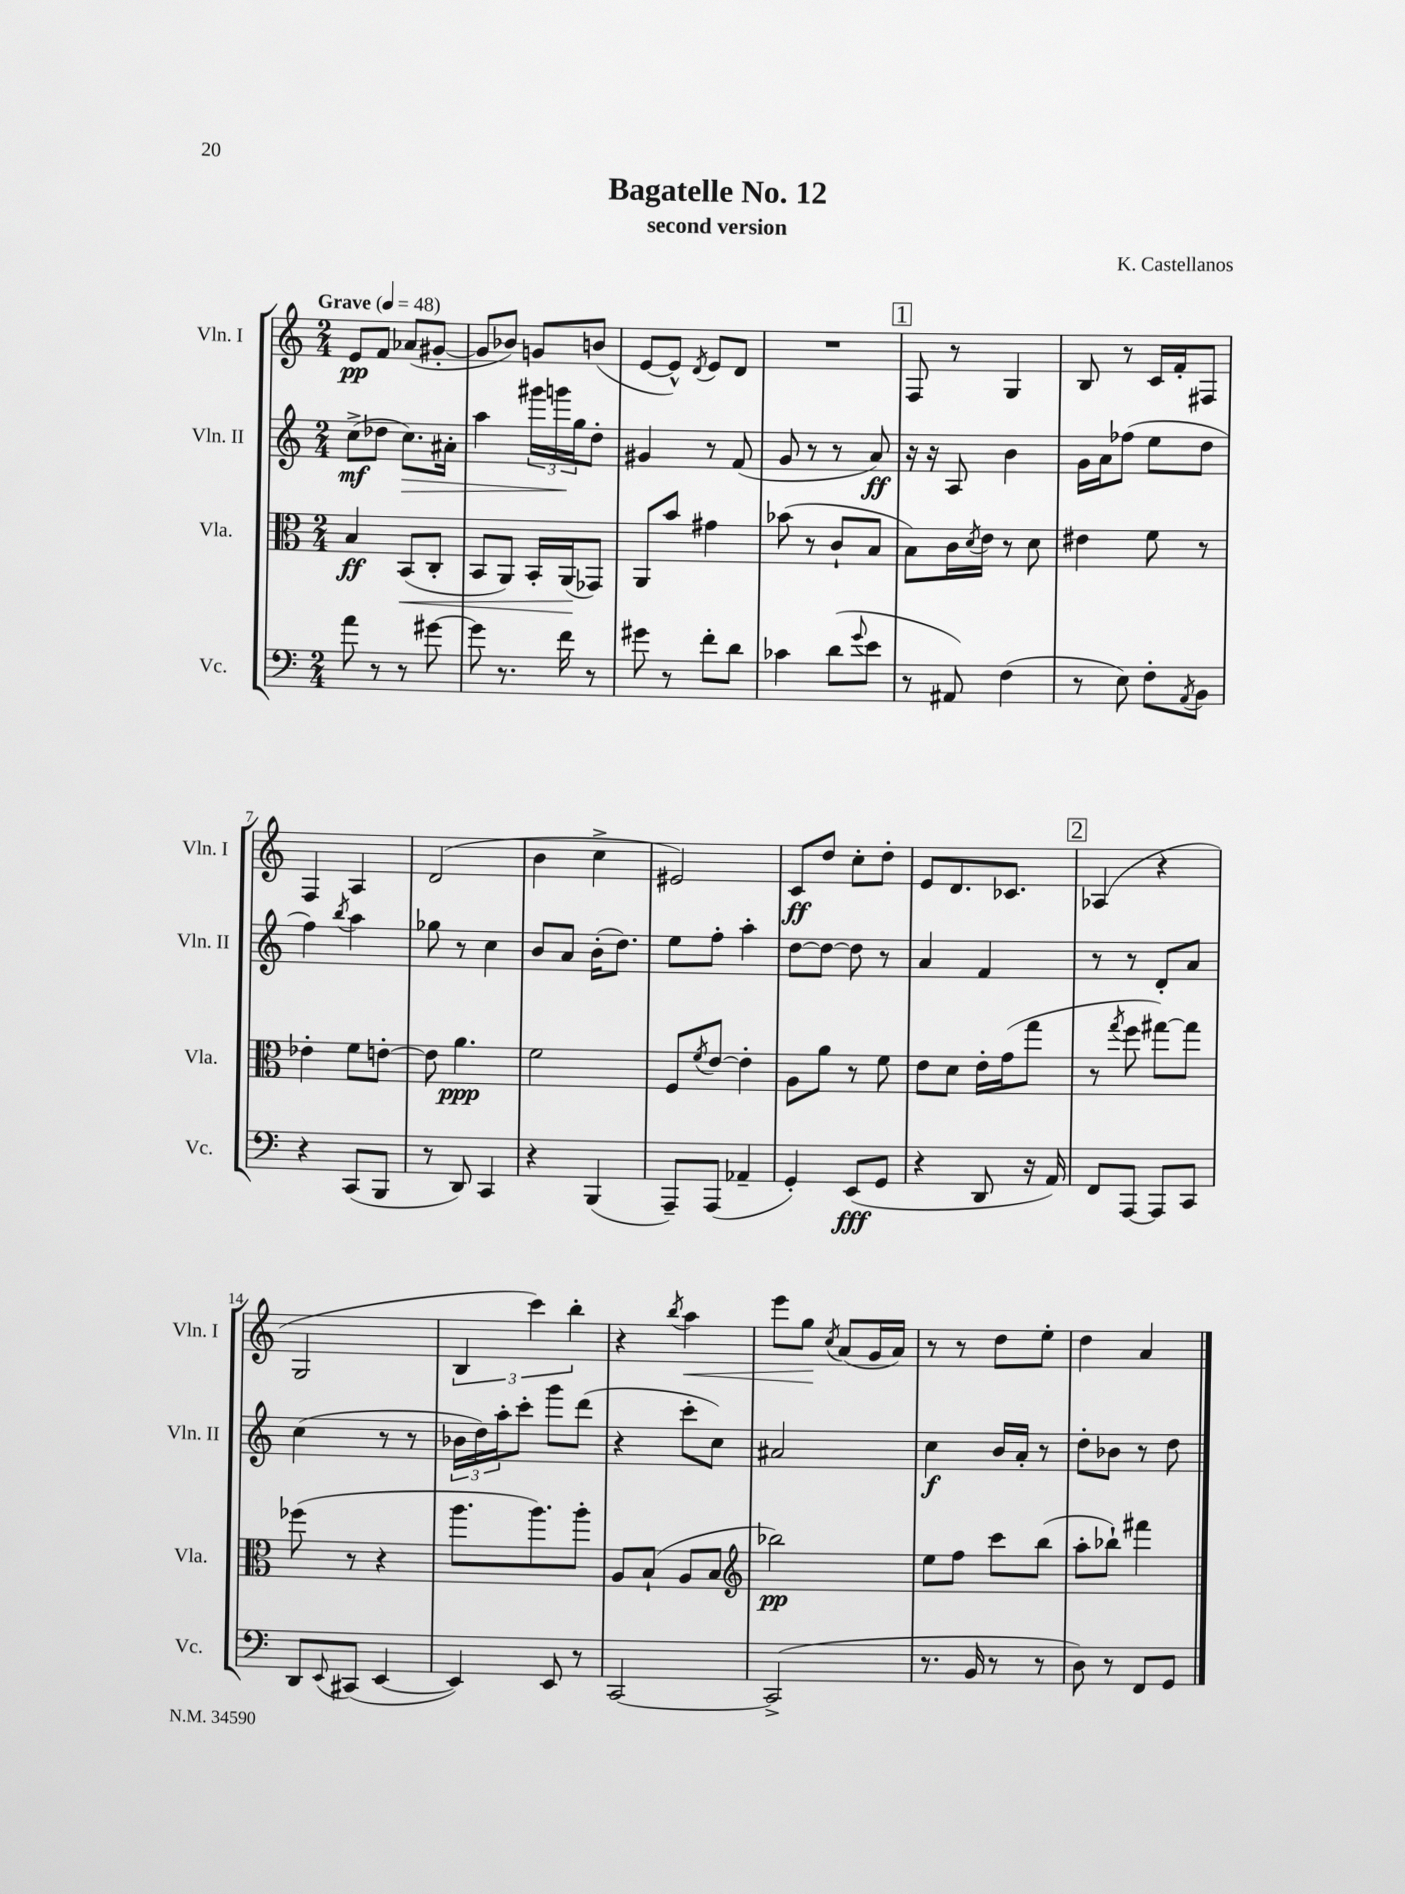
\header { title = "Bagatelle No. 12" composer = "K. Castellanos" subtitle = "second version" }
<<
\new StaffGroup <<
\new Staff = "s0" \with { instrumentName = "Vln. I" shortInstrumentName = "Vln. I" } {
    \clef treble \key c \major \numericTimeSignature \time 2/4 \tempo "Grave" 4 = 48
    e'8\pp f'8 aes'8( gis'8~-. |
    gis'8 bes'8) g'8 b'8( |
    e'8~ e'8-^) \acciaccatura { d'8 } e'8 d'8 |
    R2 |
    \mark \markup { \box "1" } f8 r8 g4 |
    b8 r8 c'16 f'16-. fis8 |
    f4 a4 |
    d'2( |
    b'4 c''4-> |
    eis'2) |
    c'8\ff d''8 c''8-. d''8-. |
    e'8 d'8. ces'8. |
    \mark \markup { \box "2" } aes4( r4 |
    g2 |
    \tuplet 3/2 { b4 c'''4) b''4-. } |
    r4 \acciaccatura { b''8 } a''4\< |
    e'''8 g''8\! \acciaccatura { c''8 } a'8( g'16 a'16) |
    r8 r8 d''8 e''8-. |
    d''4 a'4 \bar "|." |
}
\new Staff = "s1" \with { instrumentName = "Vln. II" shortInstrumentName = "Vln. II" } {
    \clef treble \key c \major \numericTimeSignature \time 2/4
    c''8->\mf( des''8 c''8.\>) ais'16-. |
    a''4 \tuplet 3/2 { gis'''16 g'''16\! g''16 } d''8-. |
    gis'4 r8 f'8( |
    g'8 r8 r8 a'8\ff) |
    \mark \markup { \box "1" } r16 r16 a8 b'4 |
    g'16 a'16 fes''8( e''8 d''8 |
    f''4) \acciaccatura { b''8 } a''4 |
    ges''8 r8 c''4 |
    b'8 a'8 b'16-.( d''8.) |
    e''8 f''8-. a''4-. |
    d''8~ d''8~ d''8 r8 |
    a'4 f'4 |
    \mark \markup { \box "2" } r8 r8 d'8-. a'8 |
    c''4( r8 r8 |
    \tuplet 3/2 { bes'16 d''16) a''16-. } c'''8-. g'''8 d'''8( |
    r4 c'''8-. c''8) |
    ais'2 |
    c''4\f b'16 a'16-. r8 |
    d''8-. bes'8 r8 d''8 \bar "|." |
}
\new Staff = "s2" \with { instrumentName = "Vla." shortInstrumentName = "Vla." } {
    \clef alto \key c \major \numericTimeSignature \time 2/4
    b4\ff b,8\<( c8-. |
    b,8 a,8) b,16-. a,16\!( ges,8) |
    a,8 b'8 gis'4 |
    bes'8( r8 c'8-! b8 |
    \mark \markup { \box "1" } b8) c'16 \acciaccatura { d'8 } e'16 r8 d'8 |
    eis'4 f'8 r8 |
    ees'4-. f'8 e'8~-. |
    e'8 a'4.\ppp |
    f'2 |
    f8 \acciaccatura { f'8 } e'8~ e'4-. |
    a8 a'8 r8 f'8 |
    e'8 d'8 e'16-. g'16( g''8 |
    \mark \markup { \box "2" } r8 \acciaccatura { g''8 } f''8 gis''8~) gis''8 |
    fes''8( r8 r4 |
    a''8. a''8.) a''8-. |
    a8 b8-!( a8 b8 |
    \clef treble bes''2\pp) |
    e''8 f''8 c'''8 b''8( |
    a''8-. bes''8-!) fis'''4 \bar "|." |
}
\new Staff = "s3" \with { instrumentName = "Vc." shortInstrumentName = "Vc." } {
    \clef bass \key c \major \numericTimeSignature \time 2/4
    a'8 r8 r8 gis'8~ |
    gis'8 r8. f'16 r8 |
    gis'8 r8 f'8-. d'8 |
    ces'4 d'8( \appoggiatura { g'8 } e'8 |
    \mark \markup { \box "1" } r8 ais,8) f4( |
    r8 e8) f8-. \acciaccatura { a,8 } b,8 |
    r4 c,8( b,,8 |
    r8 d,8) c,4 |
    r4 b,,4( |
    a,,8--) a,,8( aes,4-- |
    g,4-.) e,8\fff( g,8 |
    r4 d,8 r16 a,16) |
    \mark \markup { \box "2" } f,8 a,,8~ a,,8 c,8 |
    d,8 \appoggiatura { e,8 } cis,8( e,4~ |
    e,4) e,8 r8 |
    c,2~ |
    c,2->( |
    r8. b,16 r8 r8 |
    d8) r8 f,8 g,8 \bar "|." |
}
>>
>>
